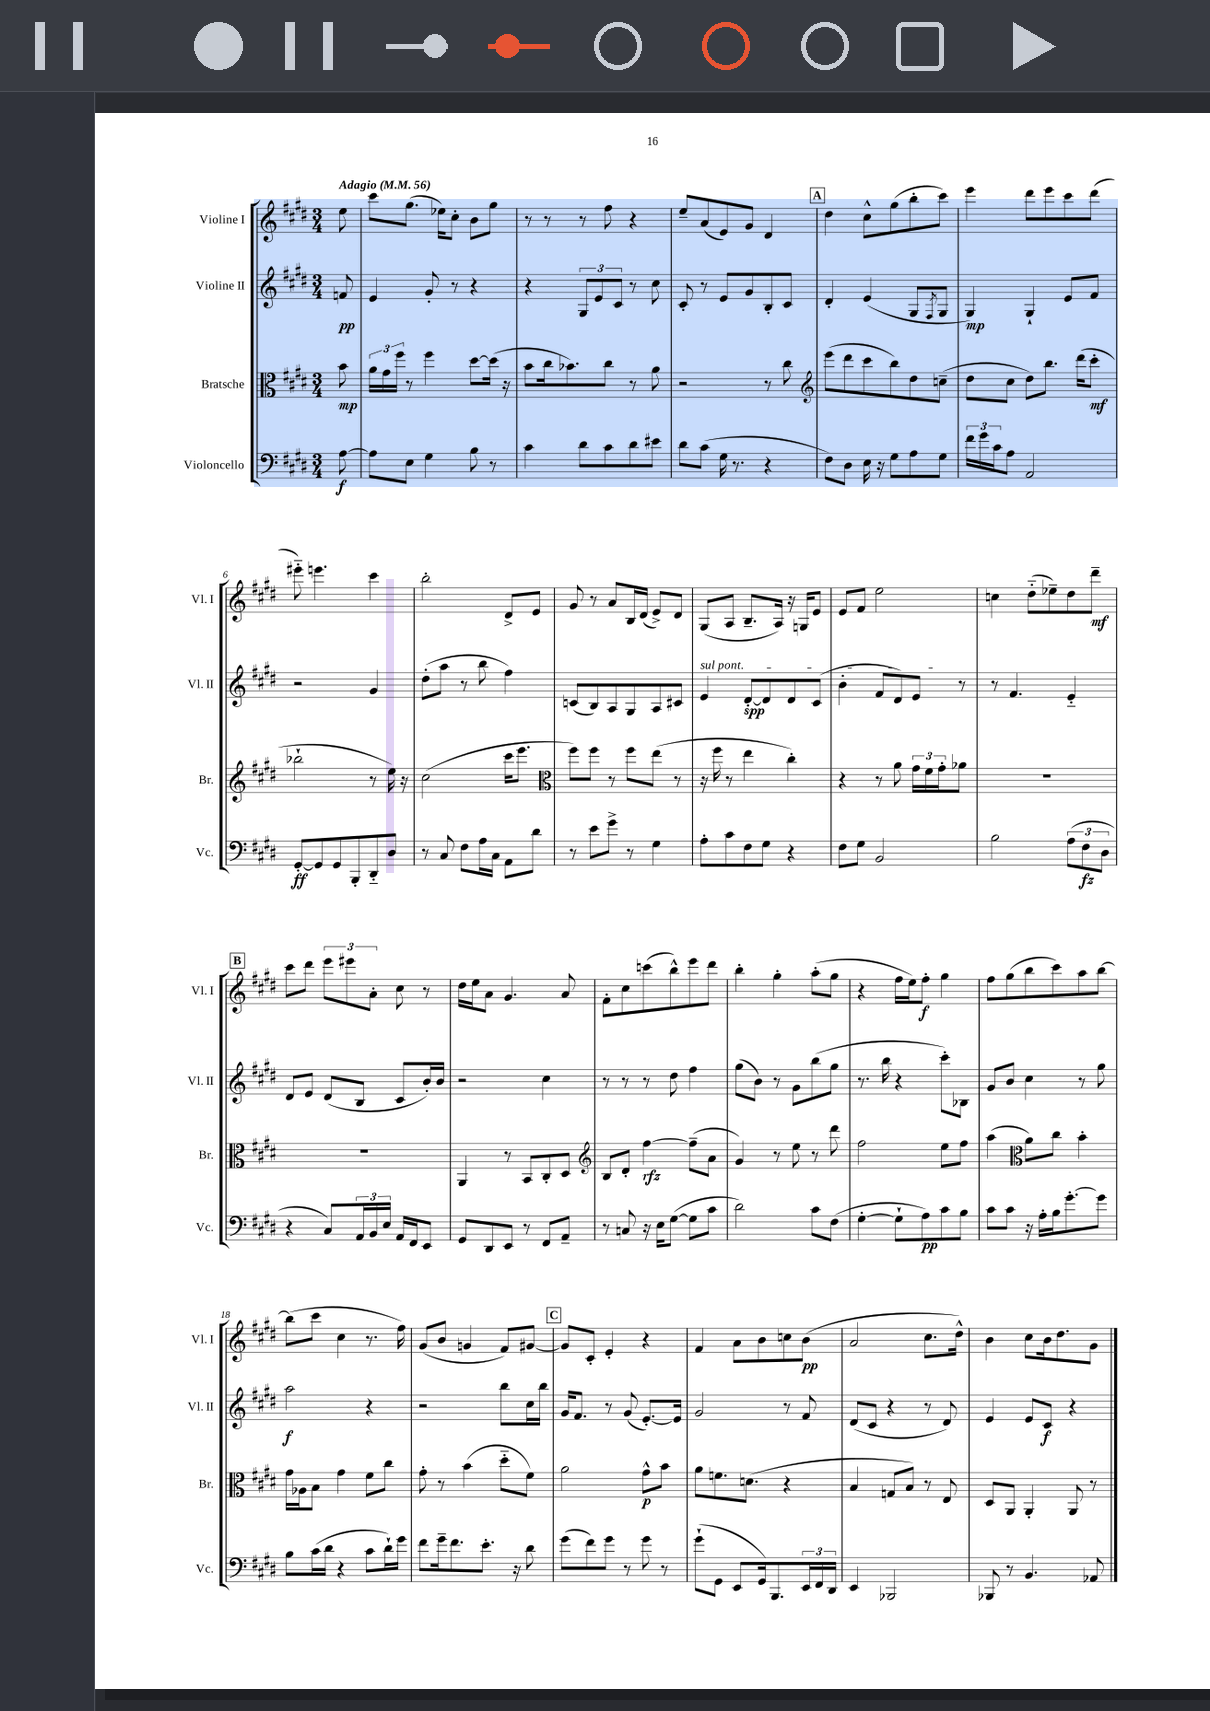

**kern	**kern	**kern	**kern
*staff4	*staff3	*staff2	*staff1
*clefF4	*clefC3	*clefG2	*clefG2
*k[f#c#g#d#]	*k[f#c#g#d#]	*k[f#c#g#d#]	*k[f#c#g#d#]
*M3/4	*M3/4	*M3/4	*M3/4
*MM56	*MM56	*MM56	*MM56
[8A\	8b\	8f/	8ee\
=	=	=	=
8A\]L	24a\LL	4e/	8ccc#\L
.	24g#\	.	.
.	24ff#\JJ	.	.
8E\J	8r	.	(8.gg#\J
4G#\	4ff#\	8g#'/	.
.	.	.	16ee-\LK)
.	.	8r	8cc#'\J
8B\	[8dd#\L	4r	8b\L
8r	(16dd#\]Jk	.	8gg#\J
.	16r	.	.
=	=	=	=
4c#\	8b\L	4r	8r
.	16cc#\k	.	8r
.	8.b-\)	.	.
8d#\L	.	12G#/L	8r
.	.	12e/	.
8c#\	8cc#\J	.	8ff#\
.	.	12c#/J	.
8d#\	8r	8r	4r
8e#\J	8a\	8cc#\	.
=	=	=	=
8d#\L	2r	8c#'/	8ee~/L
(8c#\J	.	8r	(8a/
16G#\	.	8e/L	8e/)
8.r	.	.	.
.	.	8g#/	8g#/J
4r	8r	8B'/	4d#/
.	8cc#\	8c#/J	.
=	=	=	=
*	*clefG2	*	*
8F#\L)	(8eee\L	4d#'/	4dd#\
8D#\J	8ddd#\	.	.
16E\	8ccc#\	(4e/	8cc#^^\L
16r	.	.	.
8G#\L	8bb\)	.	(8gg#\
8A\	8dd#\	8G#/L	8bb'\
.	.	8qF#/	.
8G#\J	(8cc~\J	8G#/J	8ccc#\J)
=	=	=	=
24f#\LL	8dd#\L	4G#/)	4eee\
24g#\	.	.	.
24c#\J	.	.	.
8A\J	8cc#\J	.	.
2AA/	8dd#\L)	4G#`/	8ddd#\L
.	8.bb\J	.	8eee\
.	.	8e/L	8ccc#\
.	(16ddd#\LK	.	.
.	8ccc#'\J	8f#/J	(8ddd#\J
=	=	=	=
[8GG#'/L	2bb-`\	2r	8eee#'~\)
8GG#/]	.	.	4.eee\
8GG#/	.	.	.
8BBB'/	.	.	.
8DD#'~/	8r	4g#/	4ccc#\
8D#/J	16ee\)	.	.
.	16r	.	.
=	=	=	=
8r	(2cc#\	(8dd#'\L	2bb'\
8C#/	.	8aa\J	.
8F#\L	.	8r	.
16A\L	.	8bb\	.
16C#\JJ	.	.	.
8AA\L	16ccc#\LK	4ff#\)	8d#^/L
.	8.eee\J	.	.
8d#\J	.	.	8e/J
=	=	=	=
*	*clefC3	*	*
8r	8ff#\L)	(8c/L	8g#/
8e\L	8ff#\J	8B/)	8r
8g#^\J	8r	8A/	8a/L
8r	8ff#\L	8G#/	16B/L
.	.	.	(16d#/JJ
4G#\	(8ee\J	8A/	8e^/L)
.	8r	8c#/J	8d#/J
=	=	=	=
8A'\L	16r	4e/	(8G#/L
.	16ff#\	.	.
8c#\	8r	.	8A/J
8F#\	4ee\	[8d#'/L	8.B~/L
8G#\J	.	8d#/]	.
.	.	.	16A/Jk)
4r	4cc#'\)	8d#/	16r
.	.	.	16G/LK
.	.	(8c#/J	8e/J
=	=	=	=
8F#\L	4r	4b'\	8e/L
8G#\J	.	.	8f#/J
2BB/	8r	8f#/L	2ee\
.	8a\	8d#/)	.
.	24g#\LL	8e/J	.
.	24f#\	.	.
.	24g#'\J	.	.
.	8a-\J	8r	.
=	=	=	=
2B\	2.r	8r	4cc\
.	.	4.f#/	.
.	.	.	(8dd#'~\L
.	.	.	8ee-~\)
(12A\L	.	4e'~/	8dd#\
12F#\	.	.	.
.	.	.	8ddd#~\J
12D#\J	.	.	.
=	=	=	=
4r	2.r	8d#/L	8ccc#\L
.	.	8e/J	8ddd#\J
8C#/L)	.	(8d#/L	12eee\L
.	.	.	12eee#\
24AA/L	.	8B/J	.
24BB/	.	.	12a'\J
24E/JJ	.	.	.
16AA/LL	.	8c#/L	8cc#\
16FF#/J	.	.	.
8EE/J	.	16b'/L)	8r
.	.	16b/JJ	.
=	=	=	=
8GG#/L	4AA/	2r	16dd#\LL
.	.	.	16ee\J
8DD#/	.	.	8a\J
8EE/J	8r	.	4.g#/
8r	8BB/L	.	.
8FF#/L	8C#'/	4cc#\	.
8AA~/J	8D#/J	.	8a/
=	=	=	=
*	*clefG2	*	*
8r	8B/L	8r	8f#'\L
8C/	8d#'/J	8r	8cc#\
16r	[4ff#\	8r	(8ccc\
16E\LK	.	.	.
([8G#\J	.	8dd#\	8bb^^\)
8G#\]L	(8ff#~\]L	4ff#\	8eee\
8c#\J	8a\J	.	8ddd#\J
=	=	=	=
2d#\)	4g#/)	(8gg#\L	4bb'\
.	.	8b\J)	.
.	8r	8r	4gg#'\
.	8ee\	8g#\L	.
8c#\L	8r	(8bb\	(8aa'\L
(8F#\J	8ddd#\	8gg#\J	8gg#\J
=	=	=	=
[4G#'\	2ff#\	8.r	4r
.	.	16bb\	.
8G#`\]L	.	4r	16ff#\LL
.	.	.	16ee\J)
8A\)	.	.	8ff#'\J
8c#\	8ee\L	8ccc#'\L)	4gg#\
8B\J	8ff#\J	8B-\J	.
=	=	=	=
8c#\L	(4aa\	8g#/L	8ff#\L
8c#\J	.	8b/J	(8gg#\
*	*clefC3	*	*
16r	8a\L)	4cc#\	8bb\
16A'\LL	.	.	.
16B\J	8cc#\J	.	8ccc#\)
[8.g#'\	.	.	.
.	4b'\	8r	8aa\
8g#\]J	.	8gg#\	[8bb\J
=	=	=	=
8B\L	16g#\LL	2aa\	(8bb\]L
.	16A-\J	.	.
(16c#\L	8B\J	.	8ccc#\J
16d#\JJ	.	.	.
4r	4g#\	.	4cc#\
8c#\L	8f#\L	4r	8.r
16d#`\L)	8cc#\J	.	.
16g#\JJ	.	.	16ff#\)
=	=	=	=
8f#\L	8g#'\	2r	(8g#/L
16g#~\k	8r	.	8b/J
8.f#\	.	.	.
.	(4b\	.	4g/
8.e'\J	.	.	.
.	8dd#'~\L	8bb\L	8f#/L)
16r	.	.	.
8d#\	8f#\J)	16cc#\L	[8g#/J
.	.	16bb\JJ	.
=	=	=	=
(8g#\L	2a\	16g#/LK	8g#/]L
.	.	8.f#/J	.
8f#\)	.	.	8c#'/J
8g#\J	.	8r	4e'/
8r	.	(8g#/	.
8g#\	8g#^^\L	[8.e'/L)	4r
8r	8b\J	.	.
.	.	16e/]Jk	.
=	=	=	=
(8g#`\L	8a\L	2g#/	4f#/
8GG#\J	8.f\	.	.
8EE/L	.	.	8a\L
.	(8.d\J	.	.
16GG#/k)	.	.	8b\
8.BBB/	.	.	.
.	4r	8r	8cc\
24EE/L	.	8f#/	(8b\J
24FF#/	.	.	.
24DD#/JJ	.	.	.
=	=	=	=
4EE/	4B/	(8d#/L	2a/
.	.	8c#/J	.
2BBB-/	8G/L	4r	.
.	8B/J)	.	.
.	8r	8r	8.cc#\L
.	8E/	8d#/)	.
.	.	.	16dd#^^\Jk)
=	=	=	=
8BBB-/	8D#/L	4e/	4b\
8r	8AA/J	.	.
4.BB/	4AA'/	8e/L	8cc#\L
.	.	8c#/J	16b\k
.	.	.	8.dd#\
.	8AA/	4r	.
8AA-/	8r	.	8g#\J
==	==	==	==
*-	*-	*-	*-
